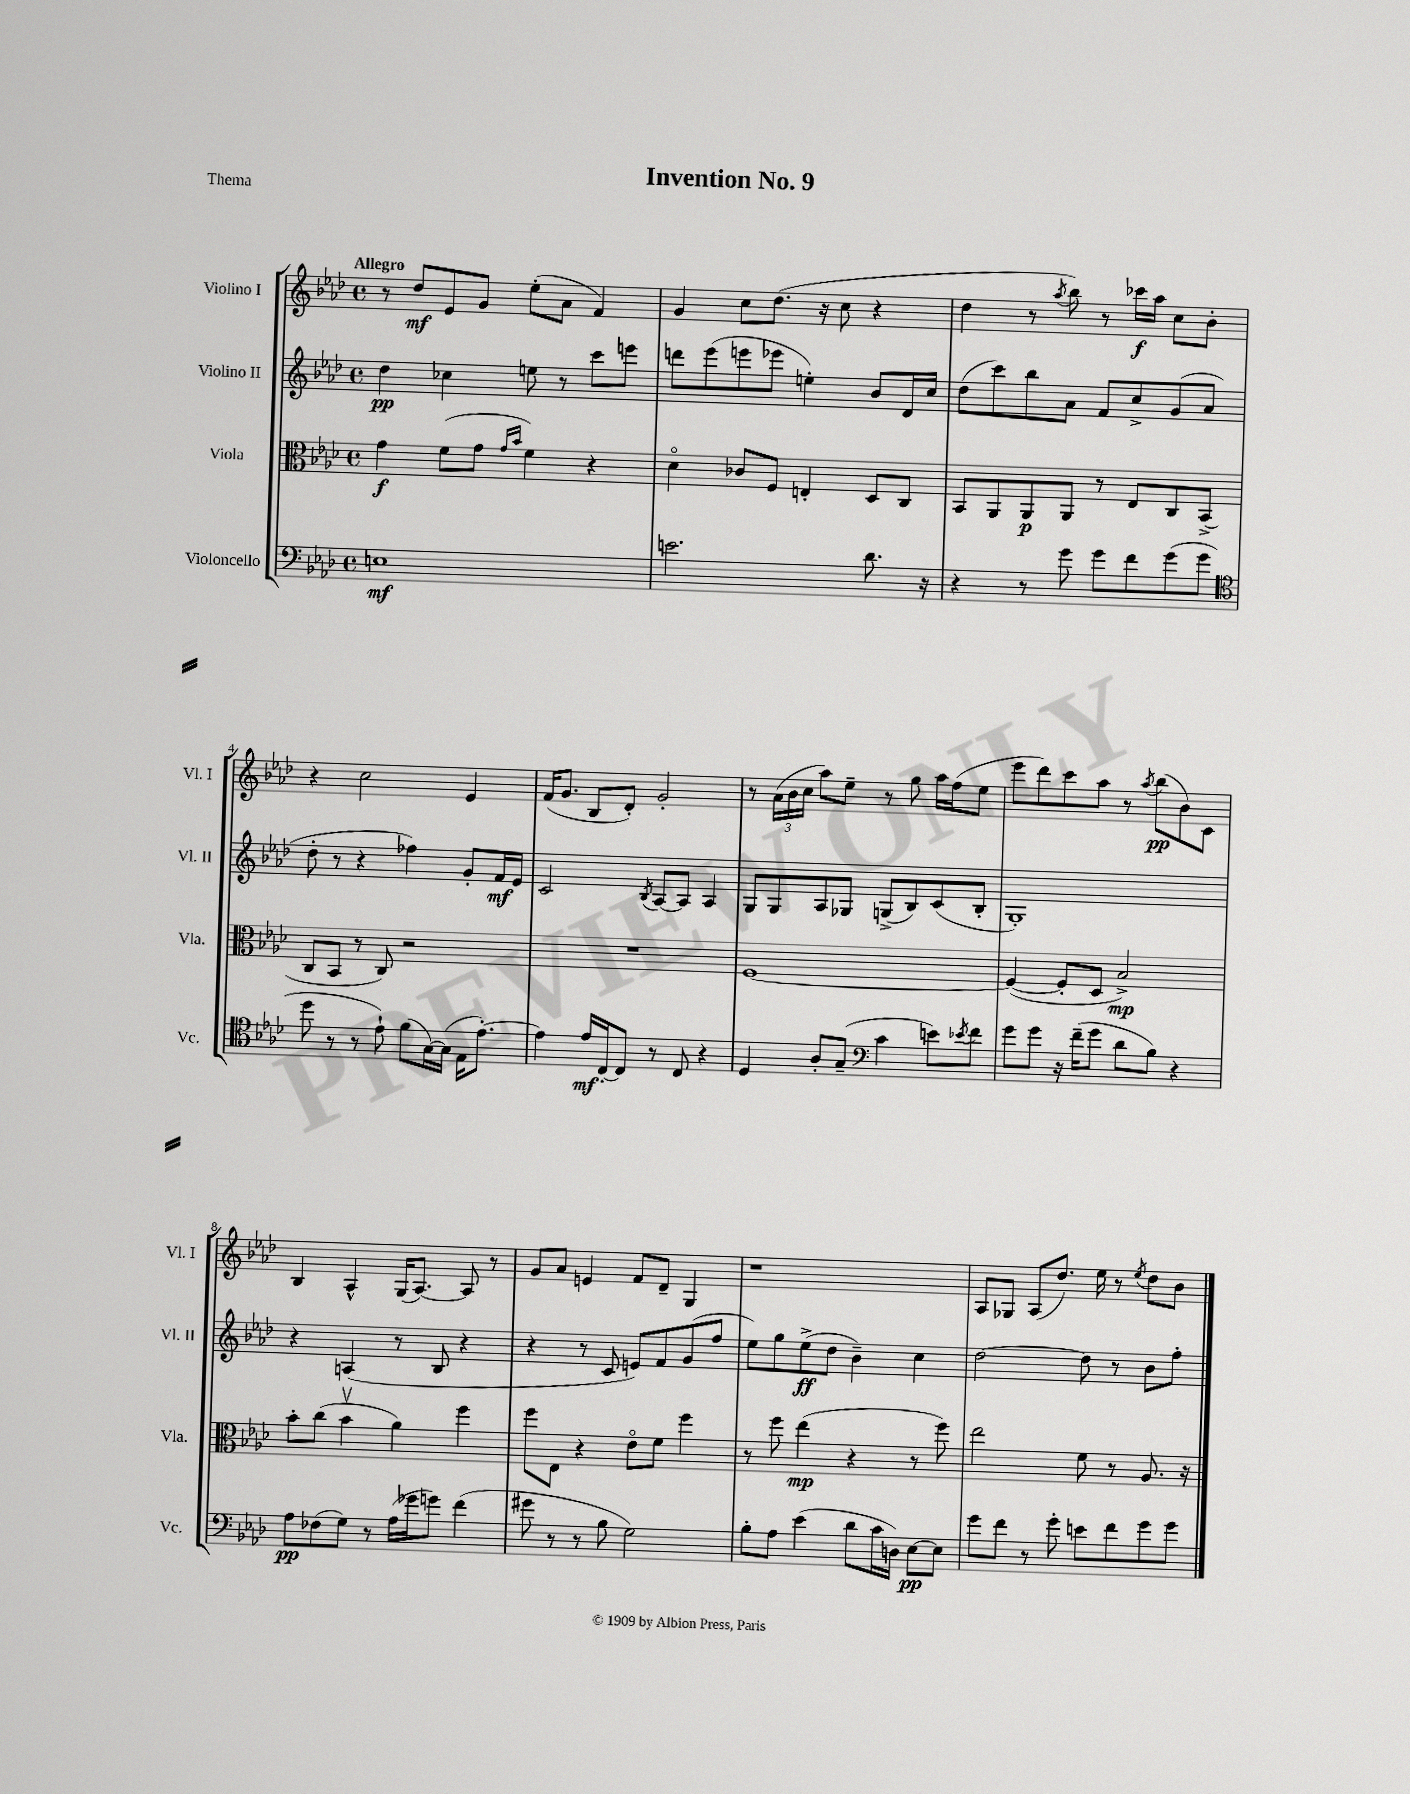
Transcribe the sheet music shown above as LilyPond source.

\header { title = "Invention No. 9" piece = "Thema" }
<<
\new StaffGroup <<
\new Staff = "s0" \with { instrumentName = "Violino I" shortInstrumentName = "Vl. I" } {
    \clef treble \key aes \major \defaultTimeSignature \time 4/4 \tempo "Allegro"
    r8 des''8\mf ees'8 g'8 ees''8-.( aes'8 f'4) |
    g'4 c''8 des''8.( r16 c''8 r4 |
    des''4 r8 \acciaccatura { aes''8 } bes''8) r8 ces'''16\f aes''16 c''8 bes'8-. |
    r4 c''2 ees'4 |
    f'16( g'8. bes8 des'8-.) g'2-. |
    r8 \tuplet 3/2 { aes'16( bes'16 c''16 } aes''8) ees''8-- r8 g''8 aes''16 f''16( ees''8 |
    ees'''8 des'''8) c'''8 aes''8 r8 \acciaccatura { aes''8 } bes''8\pp( bes'8) c'8 |
    bes4 aes4-^ g16( aes8.~) aes8 r8 |
    g'8 aes'8 e'4 f'8 des'8-- g4 |
    r1 |
    aes8 ges8 aes8( des''8.) ees''16 r8 \acciaccatura { ees''8 } des''8 bes'8 \bar "|." |
}
\new Staff = "s1" \with { instrumentName = "Violino II" shortInstrumentName = "Vl. II" } {
    \clef treble \key aes \major \defaultTimeSignature \time 4/4
    des''4\pp ces''4 e''8 r8 c'''8 e'''8 |
    d'''8 ees'''8( e'''8 ees'''8 e''4-.) bes'8 des'16 c''16 |
    des''8( c'''8) bes''8 aes'8 f'8 c''8-> g'8( aes'8 |
    des''8-. r8 r4 fes''4) g'8-. f'16\mf ees'16 |
    c'2 \acciaccatura { bes8 } aes8~ aes8 aes4 |
    g8 g8 aes8 ges8 g8->( bes8) c'8( bes8-. |
    g1-.) |
    r4 a4( r8 bes8 r4 |
    r4 r8 c'8 e'8) f'8 g'8( f''8 |
    ees''8) g''8 ees''8->\ff( des''8 bes'4--) c''4 |
    des''2~ des''8 r8 bes'8 f''8-. \bar "|." |
}
\new Staff = "s2" \with { instrumentName = "Viola" shortInstrumentName = "Vla." } {
    \clef alto \key aes \major \defaultTimeSignature \time 4/4
    g'4\f f'8( g'8 \grace { g'16 bes'16 } f'4) r4 |
    des'4\flageolet ces'8 f8 e4-. des8 c8 |
    bes,8 aes,8 aes,8\p aes,8 r8 ees8 c8 bes,8->( |
    c8 bes,8 r8 c8) r2 |
    R1 |
    f1~ |
    f4~( f8-. des8 bes2->\mp) |
    bes'8-. c''8( bes'4\upbow aes'4) f''4 |
    f''8 ees8 r4 ees'8\flageolet f'8 f''4 |
    r8 f''8 ees''4\mp( r4 r8 f''8) |
    ees''2 f'8 r8 aes8. r16 \bar "|." |
}
\new Staff = "s3" \with { instrumentName = "Violoncello" shortInstrumentName = "Vc." } {
    \clef bass \key aes \major \defaultTimeSignature \time 4/4
    e1\mf |
    e'2. des'8. r16 |
    r4 r8 g'8 g'8 f'8 g'8( g'8 |
    \clef tenor des''8 r8 r8 ees'8-!) f'8( g16~) g16( ees16 ees'8.~-.) |
    ees'4 ees'16\mf c16~-. c8 r8 c8 r4 |
    des4 aes8-. g8--( \clef bass c'4 e'8) \acciaccatura { ees'8 } f'8 |
    g'8 g'8 r16 f'16--( g'8 des'8 bes8) r4 |
    aes8\pp fes8( g8) r8 aes16( ges'16 g'8) f'4( |
    gis'8 r8 r8 bes8 g2) |
    bes8-. aes8 ees'4( des'8 c'16 d16) ees8~\pp ees8 |
    g'8 f'8 r8 g'8-. e'8 f'8 g'8 g'8 \bar "|." |
}
>>
>>
